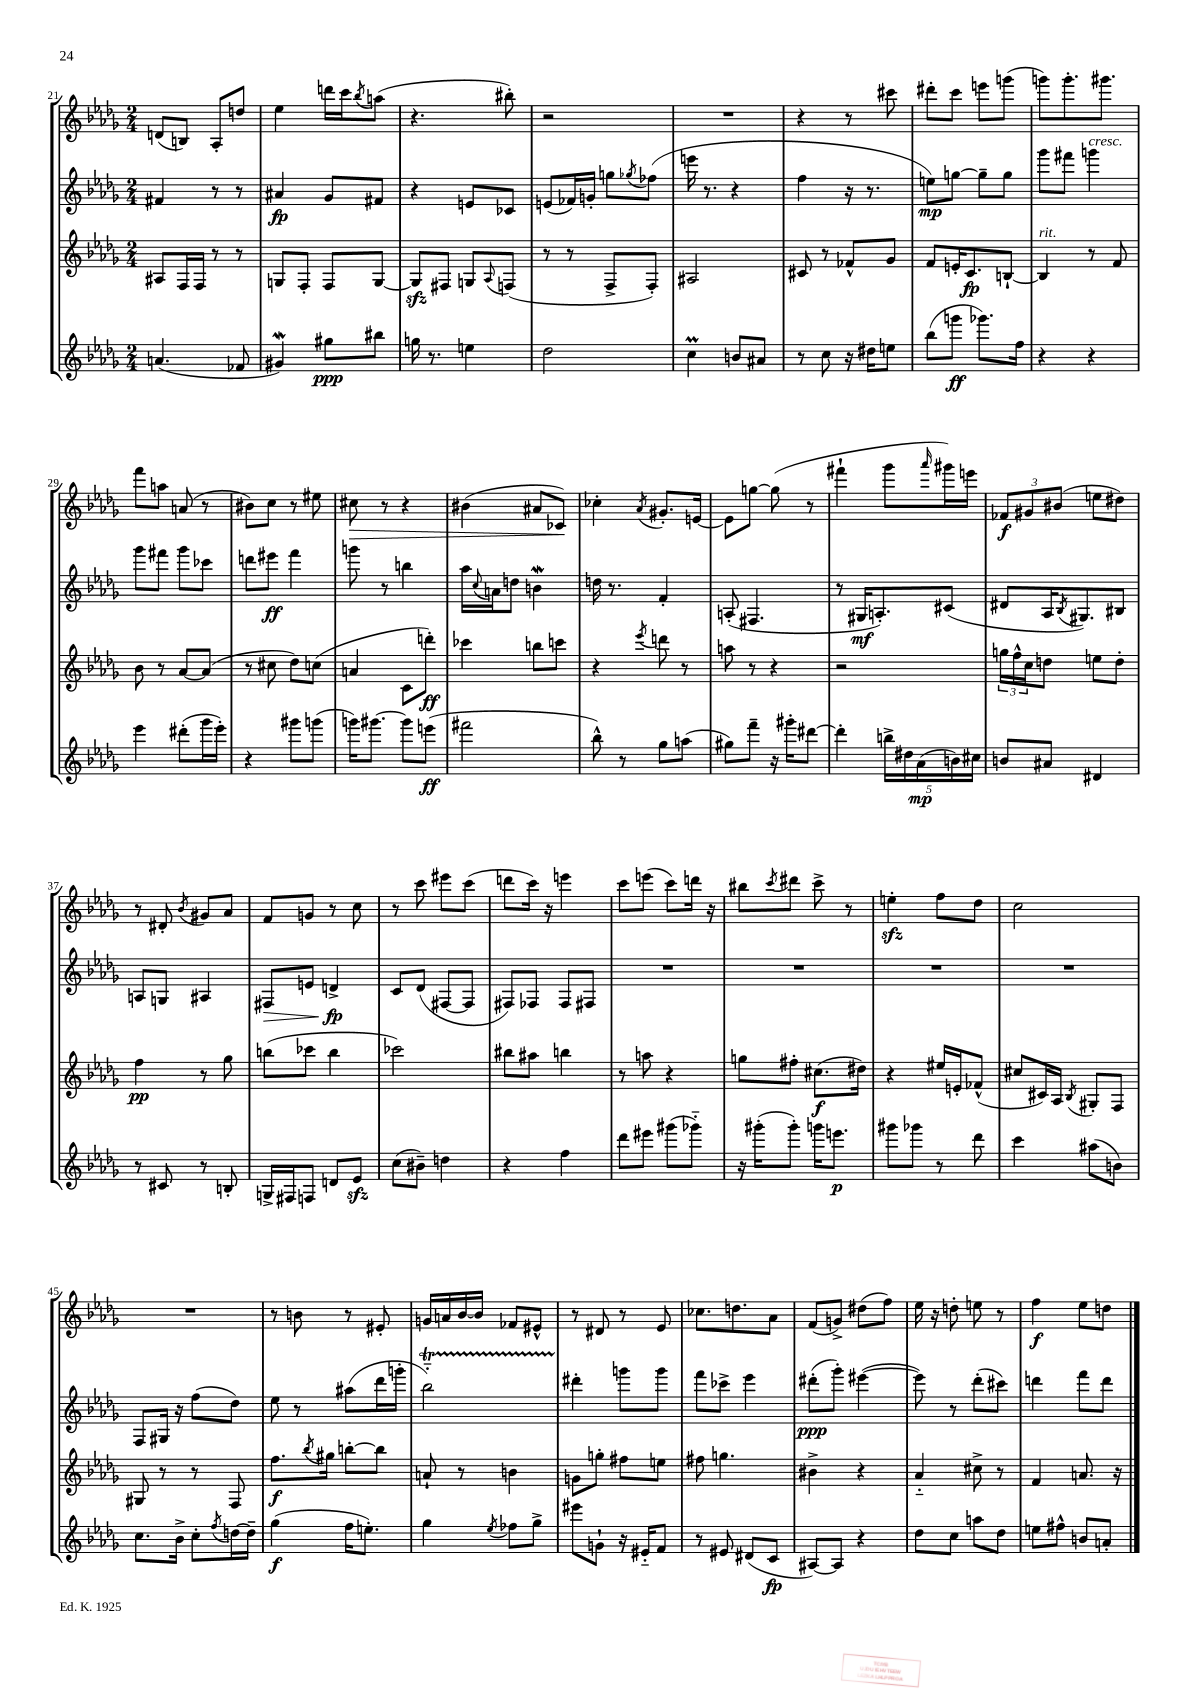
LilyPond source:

<<
\new StaffGroup <<
\new Staff = "s0" {
    \clef treble \key des \major \numericTimeSignature \time 2/4
    d'8( b8) aes8-. d''8 |
    ees''4 d'''16 c'''16 \acciaccatura { bes''8 } a''8( |
    r4. bis''8-.) |
    r2 |
    R2 |
    r4 r8 cis'''8 |
    dis'''8-. c'''8 e'''8 g'''8( |
    g'''8) g'''8.-. gis'''8. |
    f'''8 a''8 a'8( r8 |
    bis'8) c''8 r8 eis''8 |
    cis''8\> r8 r4 |
    bis'4( ais'8 ces'8\!) |
    ces''4-. \acciaccatura { aes'8 } gis'8.-. e'16~ |
    e'8 g''8~ g''8( r8 |
    fis'''4-! ges'''8 \grace { aes'''16 } gis'''16) e'''16 |
    \tuplet 3/2 { fes'8\f gis'8 bis'8( } e''8 dis''8) |
    r8 dis'8-. \acciaccatura { bes'8 } gis'8 aes'8 |
    f'8 g'8 r8 c''8 |
    r8 c'''8 eis'''8 c'''8( |
    d'''8 c'''16) r16 e'''4 |
    c'''8 e'''8( c'''8) d'''16 r16 |
    bis''8 \acciaccatura { c'''8 } dis'''8 c'''8-> r8 |
    e''4-.\sfz f''8 des''8 |
    c''2 |
    R2 |
    r8 b'8 r8 eis'8-. |
    g'16 a'16 bes'16~ bes'16 fes'8 eis'8-^ |
    r8 dis'8 r8 ees'8 |
    ces''8. d''8. aes'8 |
    f'8( g'8->) dis''8( f''8) |
    ees''16 r16 d''8-. e''8 r8 |
    f''4\f ees''8 d''8 \bar "|." |
}
\new Staff = "s1" {
    \clef treble \key des \major \numericTimeSignature \time 2/4
    fis'4 r8 r8 |
    ais'4\fp ges'8 fis'8 |
    r4 e'8 ces'8 |
    e'8( fes'16) g'16-. g''8 \acciaccatura { ges''8 } fes''8( |
    e'''16 r8. r4 |
    f''4 r16 r8. |
    e''8\mp) g''8~ g''8-- g''8 |
    ges'''8 fis'''8 g'''4^\markup { \italic "cresc." } |
    ges'''8 fis'''8 ges'''8 ces'''8 |
    d'''8 eis'''8\ff f'''4 |
    g'''8 r8 b''4 |
    aes''16 \appoggiatura { c''8 } a'16 d''8 b'4\mordent |
    d''16 r8. f'4-. |
    a8-.( fis4. |
    r8 gis16\mf a8.-.) cis'8( |
    dis'8 aes16 \acciaccatura { bes8 } gis8.) bis8 |
    a8 g8 ais4 |
    fis8\> e'8 d'4->\fp\! |
    c'8 des'8( fis8~ fis8 |
    fis8) fes8 fes8 fis8 |
    R2 |
    R2 |
    R2 |
    R2 |
    f8 gis16 r16 f''8( des''8) |
    ees''8 r8 ais''8( des'''16 g'''16-. |
    bes''2-_\startTrillSpan) |
    dis'''4-.\stopTrillSpan g'''8 g'''8 |
    f'''8 ces'''8-> ees'''4 |
    dis'''8-.\ppp( ges'''8-.) eis'''4~( |
    eis'''8) r8 des'''8-.( cis'''8) |
    d'''4 f'''8 d'''8 \bar "|." |
}
\new Staff = "s2" {
    \clef treble \key des \major \numericTimeSignature \time 2/4
    ais8 f16 f16 r8 r8 |
    g8 f8-. f8 g8~ |
    g8\sfz fis8 g8 \appoggiatura { aes8 } f8( |
    r8 r8 f8-> f8-.) |
    ais2 |
    cis'8 r8 fes'8-^ ges'8 |
    f'8 e'16-. c'8.\fp b8~-! |
    b4^\markup { \italic "rit." } r8 f'8 |
    bes'8 r8 aes'8~ aes'8( |
    r8 cis''8 des''8) c''8( |
    a'4 c'8 d'''8-.\ff) |
    ces'''4 b''8 c'''8 |
    r4 \acciaccatura { ees'''8 } d'''8 r8 |
    a''8 r8 r4 |
    r2 |
    \tuplet 3/2 { g''16 f''16-^ c''16 } d''8 e''8 d''8-. |
    f''4\pp r8 ges''8 |
    b''8( ces'''8 b''4 |
    ces'''2) |
    bis''8 ais''8 b''4 |
    r8 a''8 r4 |
    g''8 fis''8-. cis''8.\f( dis''16) |
    r4 eis''16 e'16-. fes'8-^( |
    cis''8 cis'16) aes16 \acciaccatura { bes8 } gis8-. f8 |
    gis8 r8 r8 f8 |
    f''8.\f \acciaccatura { bes''8 } gis''16 b''8~-. b''8 |
    a'8-! r8 b'4 |
    g'8 g''8-. fis''8 e''8 |
    fis''8 g''4. |
    bis'4-> r4 |
    aes'4-_ cis''8-> r8 |
    f'4 a'8. r16 \bar "|." |
}
\new Staff = "s3" {
    \clef treble \key des \major \numericTimeSignature \time 2/4
    a'4.( fes'8 |
    gis'4\mordent) gis''8\ppp bis''8 |
    g''16 r8. e''4 |
    des''2 |
    c''4\prall b'8 ais'8 |
    r8 c''8 r16 dis''16 e''8 |
    bes''8( g'''8\ff ges'''8.) f''16 |
    r4 r4 |
    ees'''4 dis'''8-.( ges'''16 ees'''16-.) |
    r4 gis'''8 g'''8( |
    g'''16) gis'''8.~ gis'''8 e'''8\ff( |
    fis'''2 |
    bes''8-^) r8 ges''8 a''8( |
    gis''8) f'''8-- r16 gis'''16-. dis'''8~ |
    dis'''4-. \tuplet 5/4 { b''16-> dis''16 aes'16\mp( b'16) cis''16 } |
    b'8 ais'8 dis'4 |
    r8 cis'8 r8 b8-. |
    g16-> fis16 f8 d'8 ees'8\sfz |
    c''8( bis'8--) d''4 |
    r4 f''4 |
    des'''8 eis'''8 gis'''8( ges'''8-_) |
    r16 gis'''16-.( gis'''8-.) g'''16 e'''8.\p |
    gis'''8 ges'''8 r8 des'''8 |
    c'''4 ais''8( b'8) |
    c''8. bes'16-> c''8-. \acciaccatura { f''8 } d''16~ d''16-- |
    ges''4\f( f''16 e''8.-.) |
    ges''4 \acciaccatura { ees''8 } fes''8 ges''8-> |
    eis'''8 g'8-! r16 eis'16-_ f'8 |
    r8 eis'8 dis'8( c'8\fp |
    ais8~) ais8 r4 |
    des''8 c''8 a''8 des''8 |
    e''8 fis''8-^ b'8 a'8-. \bar "|." |
}
>>
>>
\layout { \context { \Score currentBarNumber = #21 } }
